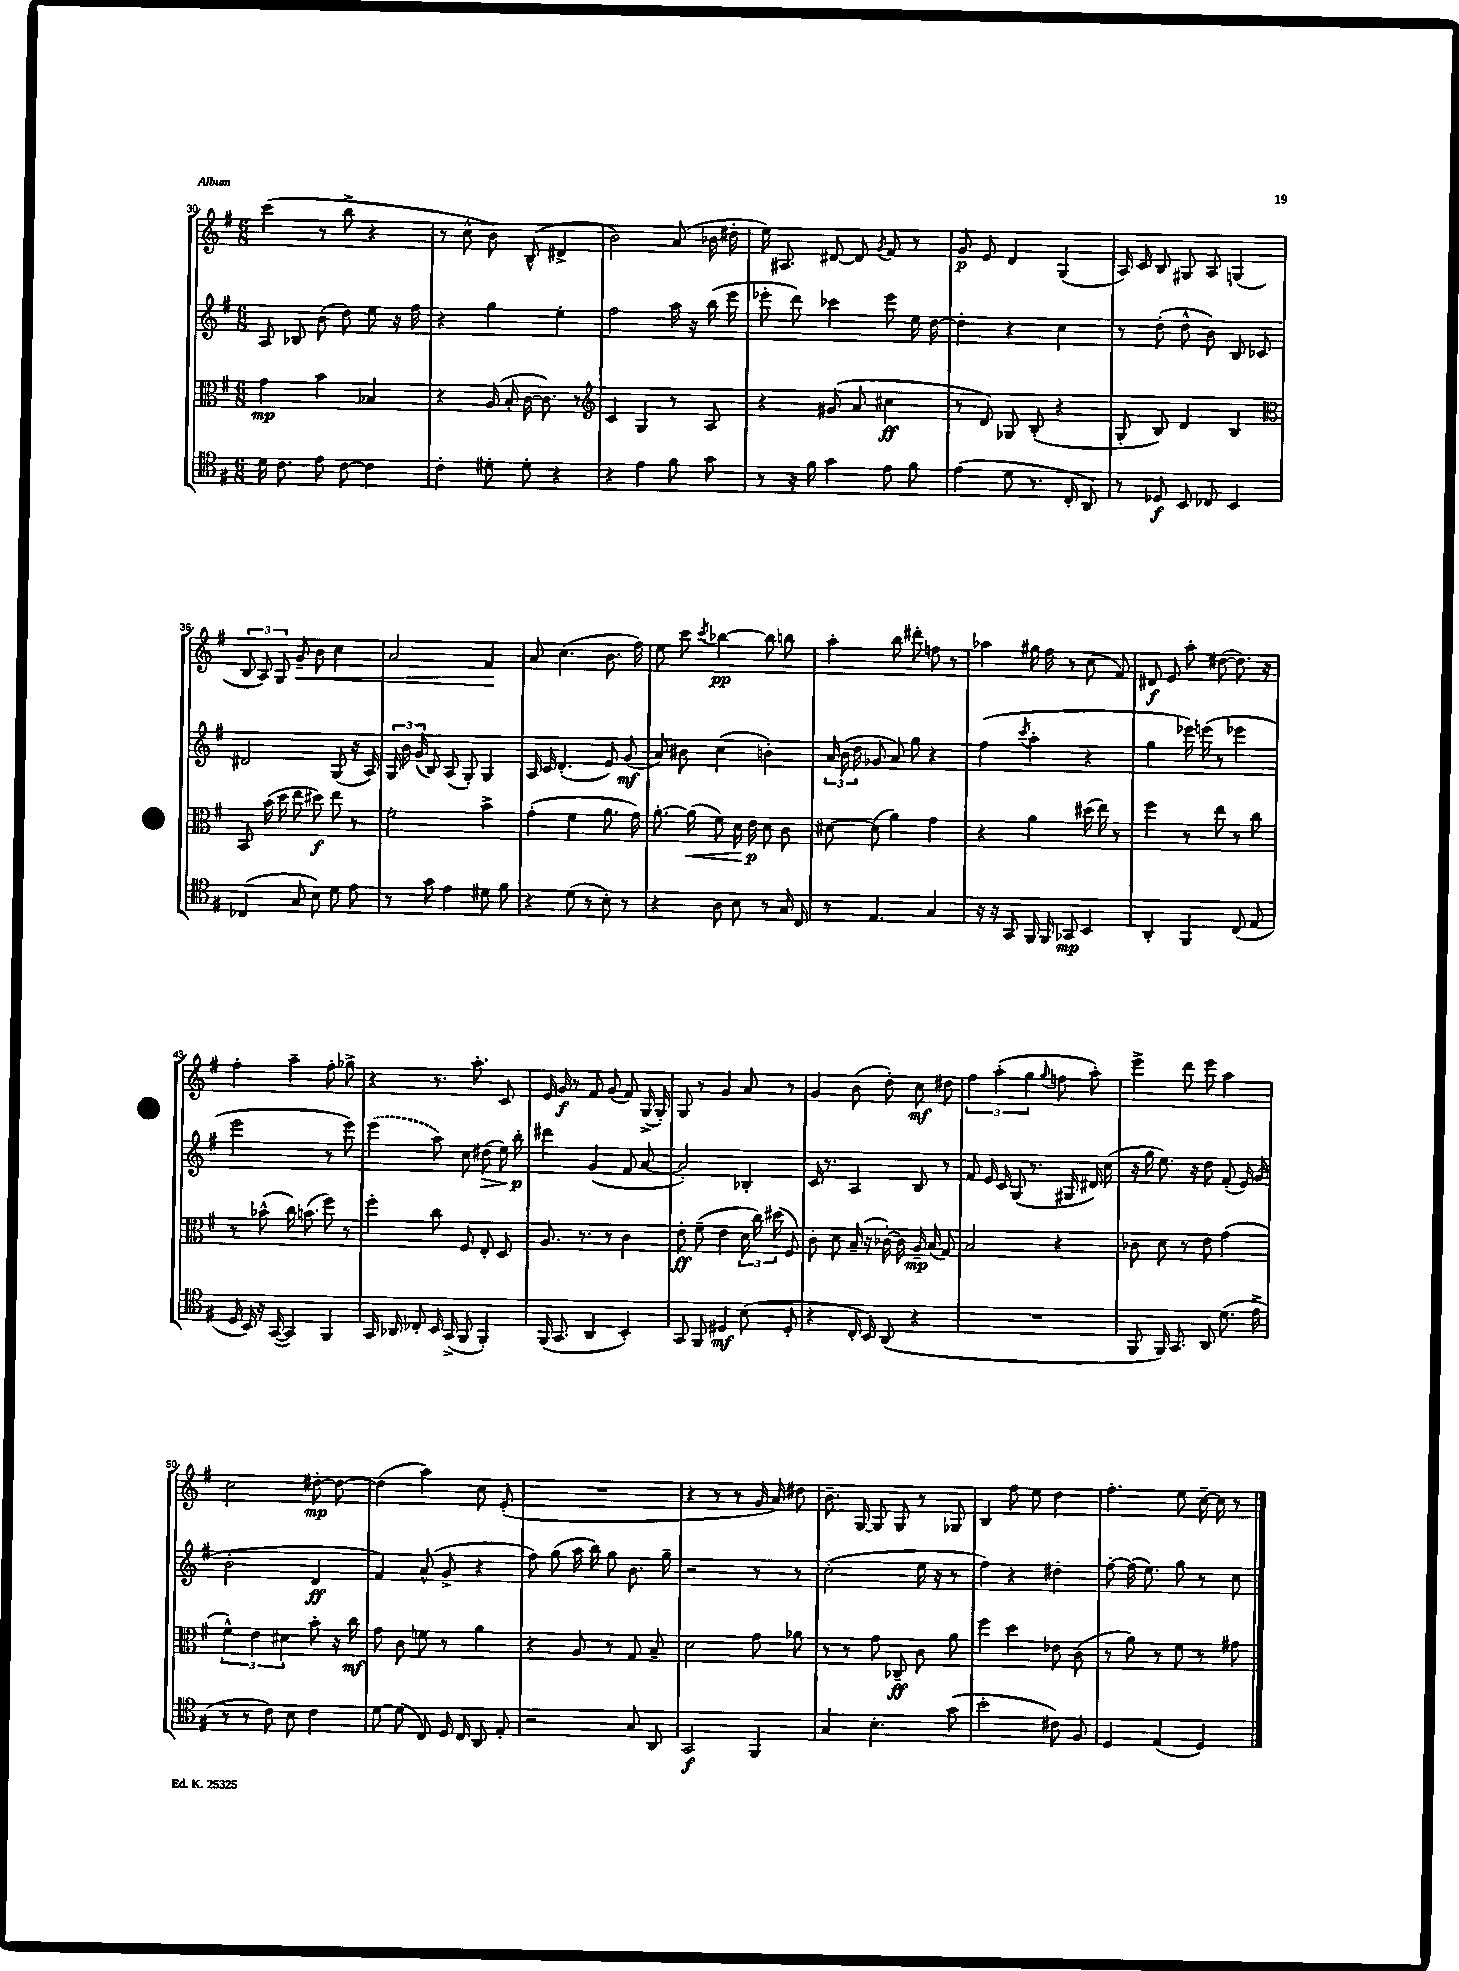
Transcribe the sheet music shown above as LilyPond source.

<<
\new StaffGroup <<
\new Staff = "s0" {
    \clef treble \key g \major \numericTimeSignature \time 6/8
    \autoBeamOff c'''4( r8 b''8-> r4 |
    r8 c''8-^ b'8) b8-^( dis'4-> |
    b'2) a'8( bes'16 dis''16-. |
    e''16) ais8. dis'8~ dis'8 \acciaccatura { g'8 } fis'8 r8 |
    g'8\p e'8 d'4 g4( |
    a16) c'16 b8 gis8 a8 g4( |
    \tuplet 3/2 { b8 a8) g8 } g'8--\< b'8 c''4 |
    a'2 fis'4\! |
    a'8 c''4.( b'8. fis''16) |
    e''8 c'''8 \acciaccatura { c'''8 } bes''4~\pp bes''8 b''8 |
    a''4-. b''8 dis'''8-. f''8 r8 |
    aes''4 gis''16 fis''16 r8 c''8( fis'8) |
    dis'8\f e'8 a''8-. dis''8~( dis''8.) r16 |
    fis''4-. a''4-- fis''8-. ges''8-> |
    r4 r8. a''8.-. c'8 |
    e'16 g'16\f r8 fis'8 g'8( fis'8) g16->( g16-.) |
    g8 r8 g'4 a'8 r8 |
    g'4 b'8( d''8-.) c''8\mf dis''8 |
    \tuplet 3/2 { fis''4 a''4-.( g''4 } \appoggiatura { g''8 } f''8 a''8-.) |
    e'''4-> d'''8 e'''8 a''4 |
    c''2 dis''8~-.\mp dis''8~ |
    dis''4( a''4) c''8 e'8-.( |
    R2. |
    r4 r8 r8 g'16 a'16) dis''8 |
    b'8.-- g16~ g8 g8 r8 ges8 |
    b4 fis''8 e''8 d''4 |
    fis''4.-. e''8 c''16~-- c''16 r8 \bar "|." |
}
\new Staff = "s1" {
    \clef treble \key g \major \numericTimeSignature \time 6/8
    \autoBeamOff a8 bes8 b'8( d''8) e''8 r16 fis''16 |
    r4 g''4 e''4-. |
    fis''2 a''16 r16 b''16( e'''16 |
    ees'''8-. d'''8) ces'''4 ees'''8 e''16 d''16~ |
    d''4-. r4 c''4 |
    r8 d''8-.( d''8-^ b'8) b8 ces'8 |
    dis'2 g8( r16 a16) |
    \tuplet 3/2 { g16 b'16 g'16( } b8) a8( g8-.) g4 |
    a16 c'16 d'4.-.( e'8) g'8\mf( |
    a'8) bis'8 c''4( b'4-.) |
    \tuplet 3/2 { a'16 b'16( d''16 } ges'8 a'8) g''8 r4 |
    fis''4( \acciaccatura { c'''8 } a''4-. r4 |
    g''4 ees'''16) e'''16( r8 ees'''4 |
    e'''2 r8 e'''8) |
    \once \slurDashed e'''4( a''8) c''8 dis''8\>( e''16) b''16-.\p\! |
    dis'''4 g'4( fis'8 a'8~ |
    a'2-.) bes4-. |
    c'16 r8. a4 b8 r8 |
    fis'8 e'16 c'16 g8( r8. gis16 dis'16) c''16( |
    r16 g''16 e''8.) r16 d''8 fis'8-.( e'16) g'16( |
    b'2-. d'4\ff |
    fis'4) a'8-^( g'8-> r4 |
    fis''8) g''8( a''16 b''16) g''8 b'8. g''16-- |
    r2 r8 r8 |
    c''2-.( e''16 r16 r8 |
    fis''4) r4 dis''4-. |
    fis''8~-. fis''16( e''8.) g''8 r8 c''8 \bar "|." |
}
\new Staff = "s2" {
    \clef alto \key g \major \numericTimeSignature \time 6/8
    \autoBeamOff g'4\mp b'4 bes4 |
    r4 a16( b16-. c'16~ c'8.) r8 |
    \clef treble c'4 g4 r8 a8 |
    r4 gis'8( a'8 cis''4\ff |
    r8 d'8) ges8 b8-.( r4 |
    g8-. b8) d'4 b4 |
    \clef alto b,8 b'16( d''16 e''8 dis''8\f) e''8 r8 |
    fis'2-. b'4-> |
    g'4-.( fis'4 a'8. g'16) |
    a'8.~-. a'16\<( fis'8) d'16 e'16\p\! d'8 c'8 |
    dis'8~ dis'8( a'4) g'4 |
    r4 a'4 dis''16( e''16) r8 |
    fis''4 r8 e''8 r8 c''8 |
    r8 bes'8-^( c''16) b'8.( fis''8) r8 |
    fis''4-. c''8 fis8 e8-. d8 |
    a8. r8. r8 c'4 |
    e'8-.\ff fis'8--( e'4 \tuplet 3/2 { d'16 c''16) dis''16( } fis8) |
    c'8-. d'8 b16--( r16 ces'16~-.) ces'16 a16--\mp b16( g8) |
    b2 r4 |
    ces'8 d'8 r8 e'8 g'4( |
    \tuplet 3/2 { fis'4-^) e'4 dis'4 } b'8-. r16 c''16\mf |
    g'8 c'8 f'8 r8 a'4 |
    r4 a8 r8 g8 b8-- |
    d'2 g'8 aes'8 |
    r8 r8 g'8 ces8--\ff c'8 a'8 |
    fis''4 d''4 ees'8 c'8( |
    r8 a'8) r8 fis'8 r8 gis'8 \bar "|." |
}
\new Staff = "s3" {
    \clef tenor \key g \major \numericTimeSignature \time 6/8
    \autoBeamOff d'16 c'8. e'8 c'8~ c'4 |
    c'4-. dis'8-. dis'8-. r4 |
    r4 e'4 fis'8 g'8 |
    r8 r16 fis'16 g'4 e'8 fis'8 |
    e'4( d'8 r8. c16-. a,8) |
    r8 des8\f b,8 ces8 b,4 |
    ces4( g8 b8) d'8 e'8 |
    r8 g'8 e'4 dis'8 fis'8 |
    r4 d'8( r8 b8-.) r8 |
    r4 a8 b8 r8 g16 c16 |
    r8 e4. g4 |
    r16 r16 g,8 fis,16 fis,16 ges,8\mp b,4 |
    a,4-. fis,4 c8( e8 |
    d16 b,16) r16 g,16~( g,4) fis,4 |
    g,16 aes,16 ces8-. b,16 g,16->( fis,8 fis,4-.) |
    fis,16( g,8. a,4 b,4-.) |
    g,8 fis,8 dis4\mf b8( dis8-. |
    r4 c16-. b,16) a,8( r4 |
    R2. |
    fis,8 fis,16) g,8. a,8 d'8.( e'16-> |
    r8 r8 c'8) b8 c'4 |
    d'8~ d'8( c8) d16 c16 a,8 e8-. |
    r2 g8 a,8 |
    g,2\f fis,4 |
    g4 b4.-. g'8( |
    b'2-. cis'8) fis8 |
    d4 e4( d4) \bar "|." |
}
>>
>>
\layout { \context { \Score currentBarNumber = #30 } }
